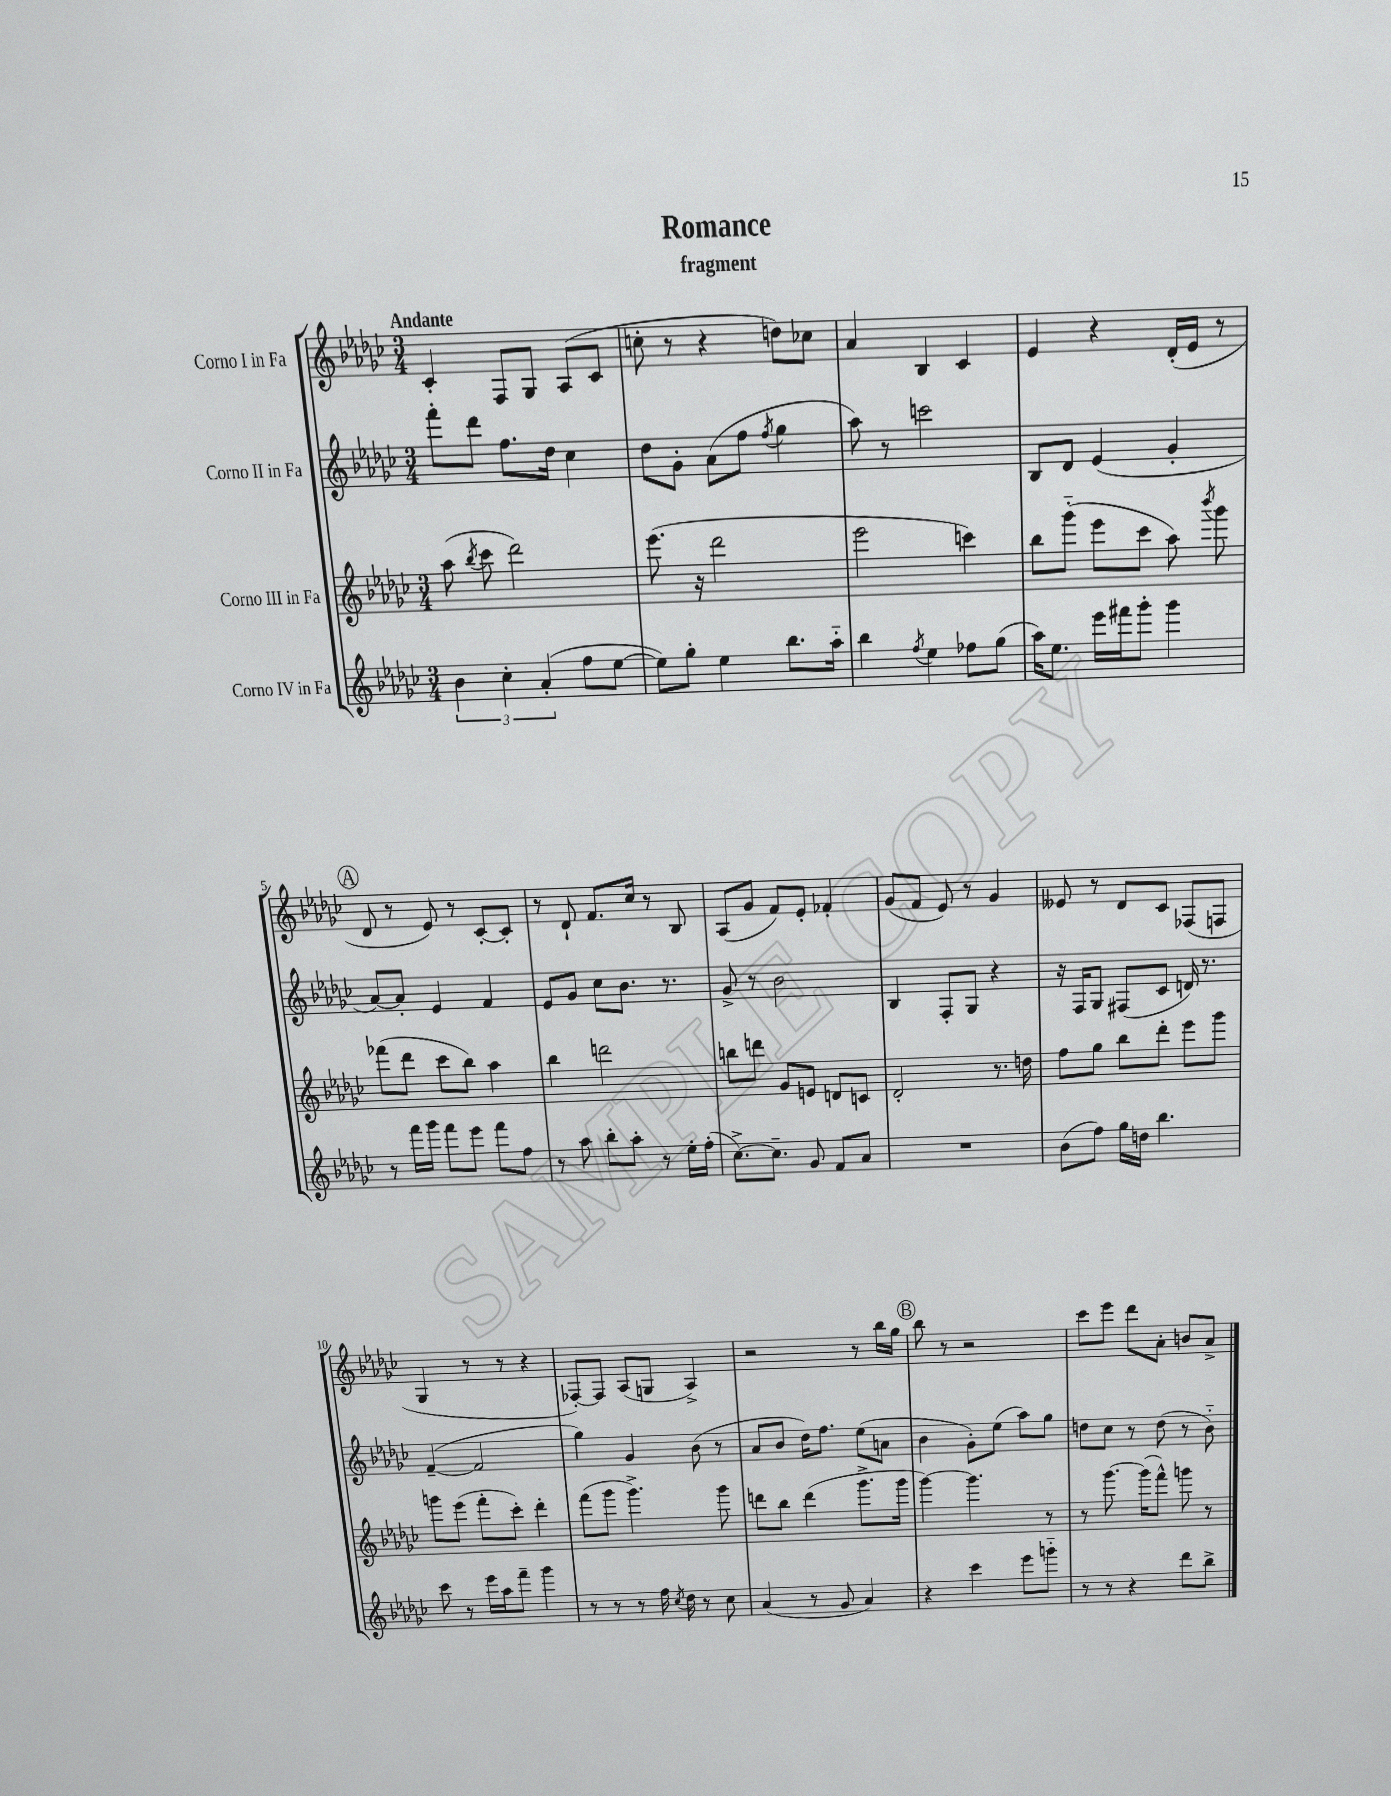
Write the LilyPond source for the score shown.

\header { title = "Romance" subtitle = "fragment" }
<<
\new StaffGroup <<
\new Staff = "s0" \with { instrumentName = "Corno I in Fa" } {
    \clef treble \key ges \major \numericTimeSignature \time 3/4 \tempo "Andante"
    \autoBeamOff ces'4-. f8[ ges8] aes8[( ces'8] |
    c''8-. r8 r4 d''8[) ces''8] |
    aes'4 bes4 ces'4 |
    ees'4 r4 des'16[-.( ees'16] r8 |
    \mark \markup { \circle "A" } des'8 r8 ees'8) r8 ces'8[~-. ces'8]-. |
    r8 des'8-! f'8.[ ces''16] r8 bes8 |
    aes8[( ges'8] f'8[) ees'8]-. fes'4-. |
    ges'8[( f'8] ees'8) r8 ges'4 |
    eeses'8 r8 des'8[ ces'8] fes8[( f8] |
    ges4 r8 r8 r4 |
    fes8[~-.) fes8] aes8[( g8] aes4->) |
    r2 r8 bes''16[ ges''16] |
    \mark \markup { \circle "B" } bes''8 r8 r2 |
    ces'''8[ ees'''8] des'''8[ aes'8]-. b'8[ aes'8]-> \bar "|." |
}
\new Staff = "s1" \with { instrumentName = "Corno II in Fa" } {
    \clef treble \key ges \major \numericTimeSignature \time 3/4
    \autoBeamOff f'''8[-. des'''8] f''8.[ des''16] ces''4 |
    des''8[ ges'8]-. aes'8[( f''8] \acciaccatura { f''8 } ges''4 |
    aes''8) r8 c'''2 |
    bes8[ des'8] ees'4( ges'4-. |
    \mark \markup { \circle "A" } aes'8[~) aes'8]-. ees'4 f'4 |
    ees'8[ ges'8] ces''8[ bes'8.] r8. |
    ges'8-> r8 bes'2 |
    bes4 f8[-. ges8] r4 |
    r16 f16[ ges8] fis8[( ces'8] d'16) r8. |
    f'4~--( f'2 |
    ges''4) ges'4 bes'8( r8 |
    aes'8[ bes'8] des''16[) f''8.] ees''8[( a'8] |
    \mark \markup { \circle "B" } bes'4 ges'8[-.) ees''8]( aes''8[) ges''8] |
    d''8[ ces''8] r8 d''8( r8 bes'8-_) \bar "|." |
}
\new Staff = "s2" \with { instrumentName = "Corno III in Fa" } {
    \clef treble \key ges \major \numericTimeSignature \time 3/4
    \autoBeamOff aes''8( \acciaccatura { bes''8 } ces'''8 des'''2) |
    ees'''8.( r16 des'''2 |
    ees'''2 c'''4) |
    bes''8[ ges'''8]-_( ees'''8[ ces'''8] aes''8) \acciaccatura { bes'''8 } ges'''8 |
    \mark \markup { \circle "A" } fes'''8[( des'''8] ces'''8[ bes''8]) aes''4 |
    bes''4 d'''2 |
    b''8[ d'''8] ges'8[ e'8] d'8[ c'8] |
    des'2-. r8. d''16 |
    f''8[ ges''8] bes''8[ des'''8]-. ees'''8[ ges'''8] |
    g'''8[ ees'''8]( f'''8[-. ces'''8]-.) des'''4-. |
    f'''8[( ges'''8] ges'''4.->) ges'''8 |
    d'''8[ bes''8] d'''4( ges'''8.[-> ges'''16] |
    \mark \markup { \circle "B" } ges'''4~) ges'''4. r8 |
    r8 ges'''8.~ ges'''16[( f'''8]-^) g'''8 r8 \bar "|." |
}
\new Staff = "s3" \with { instrumentName = "Corno IV in Fa" } {
    \clef treble \key ges \major \numericTimeSignature \time 3/4
    \autoBeamOff \tuplet 3/2 { bes'4 ces''4-. aes'4-.( } f''8[ ees''8]~ |
    ees''8[) ges''8]-. ees''4 bes''8.[ aes''16]-_ |
    bes''4 \acciaccatura { f''8 } ees''4 fes''8[ ges''8]( |
    aes''16[) ees''8.] ees'''16[ fis'''16 ges'''8]-. ges'''4 |
    \mark \markup { \circle "A" } r8 f'''16[ ges'''16] f'''8[ ees'''8] f'''8[ f''8] |
    r8 aes''8 bes''8[-. aes''8]-. r8 ees''16[-. f''16]-.( |
    ces''8.[~->) ces''8.]-- ges'8 f'8[ aes'8] |
    R2. |
    bes'8[( f''8]) ges''16[ d''16] bes''4. |
    ces'''8 r8 ees'''16[ aes''16 f'''8]-- ges'''4 |
    r8 r8 r8 f''16 \acciaccatura { ces''8 } des''16 r8 ces''8 |
    aes'4( r8 ges'8 aes'4) |
    \mark \markup { \circle "B" } r4 ces'''4 ees'''8[ g'''8]-_ |
    r8 r8 r4 des'''8[ bes''8]-> \bar "|." |
}
>>
>>
